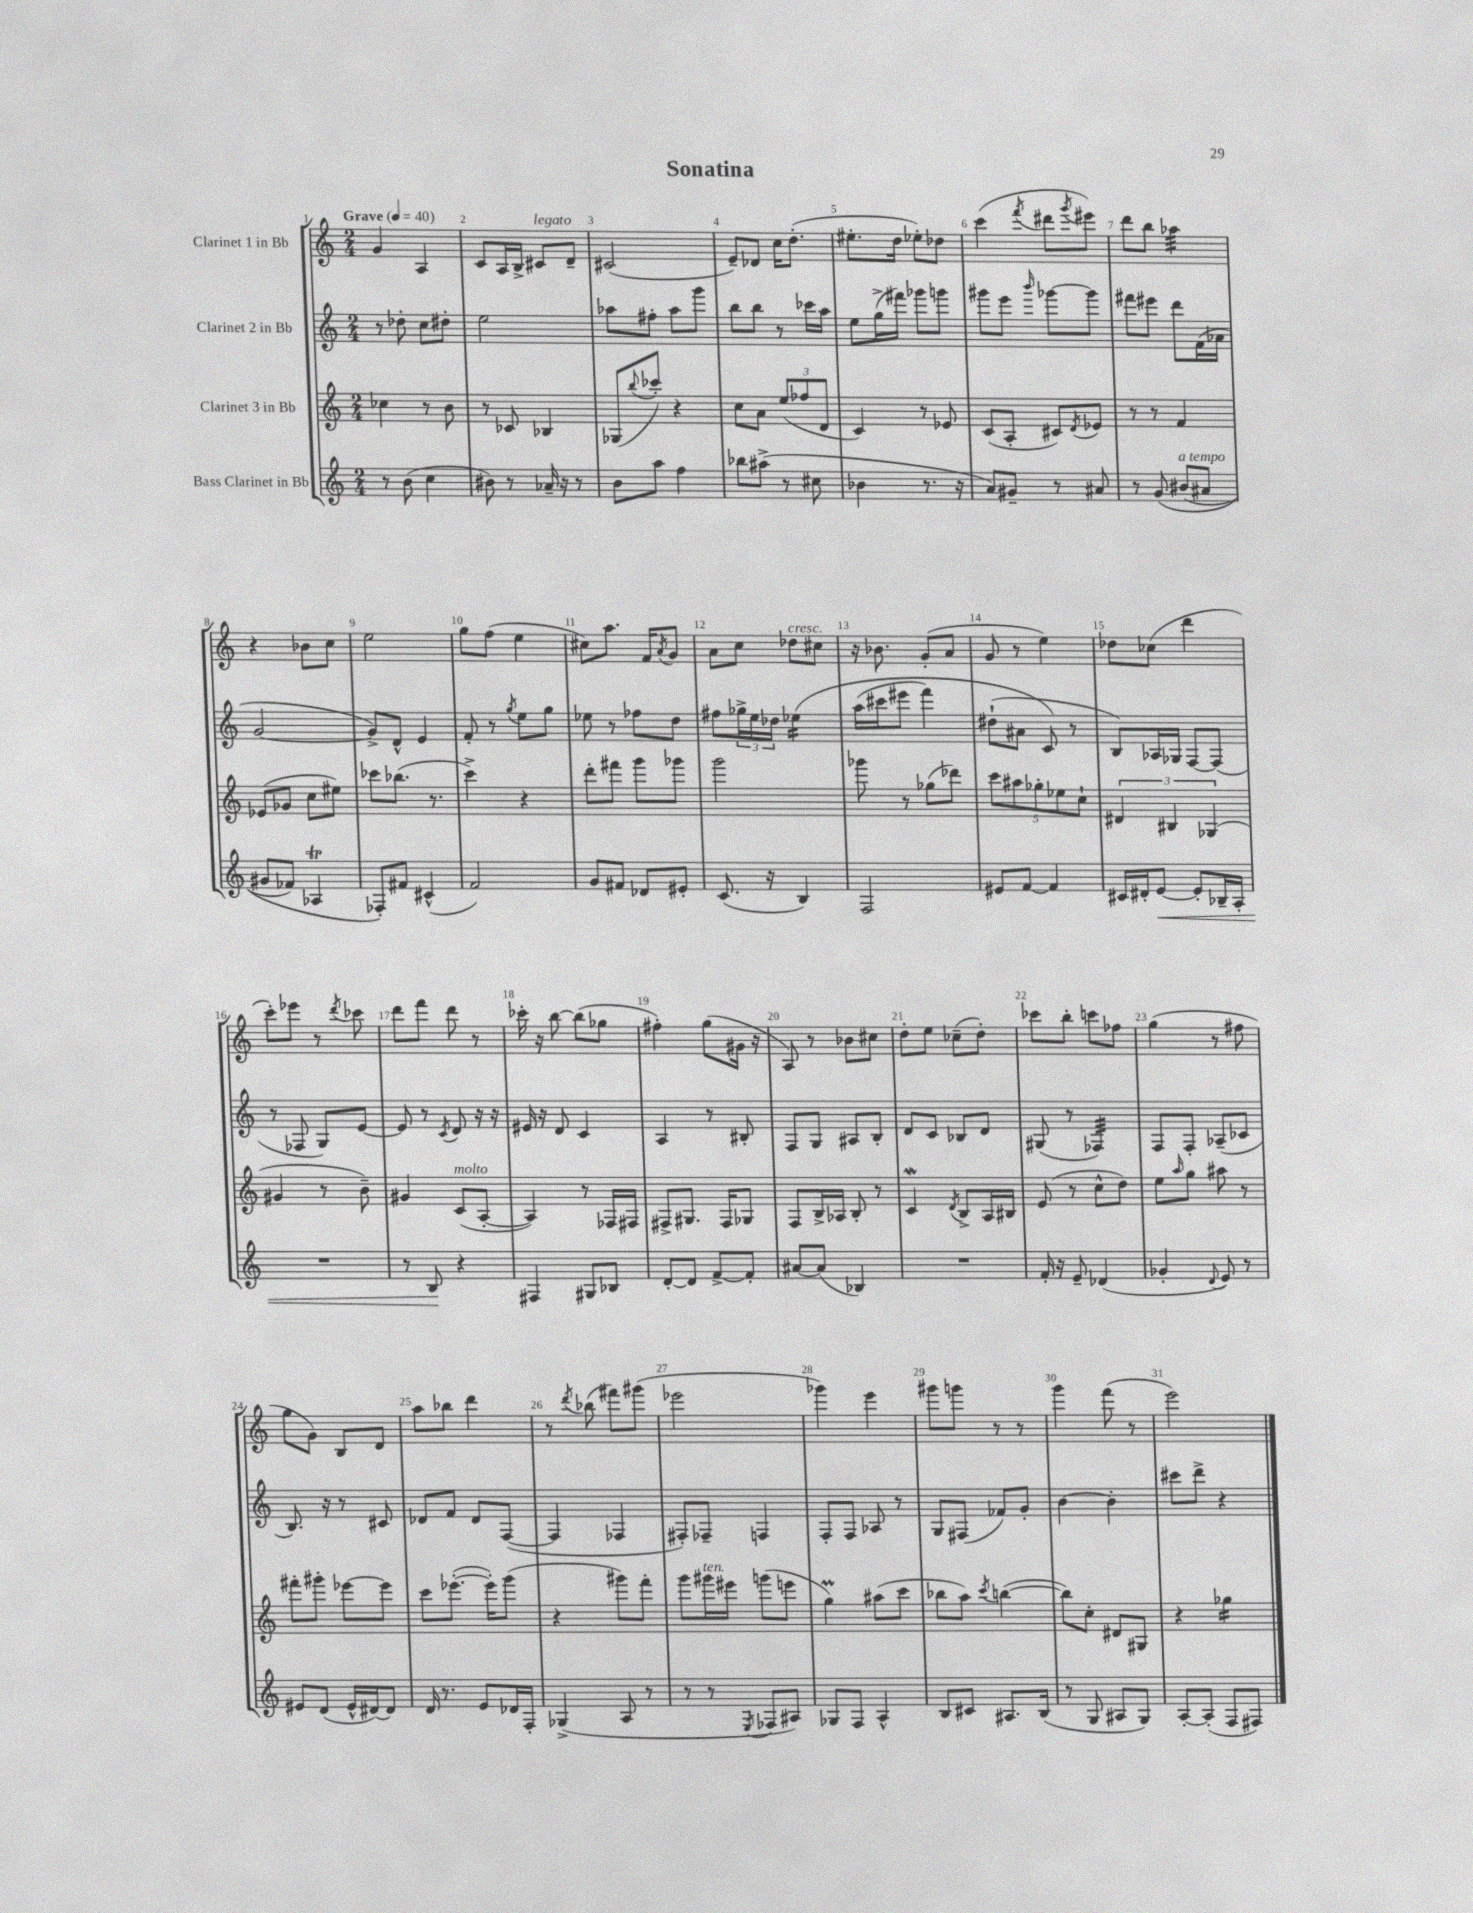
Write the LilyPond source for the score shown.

\header { title = "Sonatina" }
<<
\new StaffGroup <<
\new Staff = "s0" \with { instrumentName = "Clarinet 1 in Bb" } {
    \clef treble \key c \major \numericTimeSignature \time 2/4 \tempo "Grave" 4 = 40
    g'4 a4 |
    c'8 a16 b16-> cis'8^\markup { \italic "legato" } d'8-- |
    cis'2( |
    e'8--) des'8 c''16 d''8.-.( |
    eis''8.-. d''16 ees''8-.) des''8 |
    c'''4( \acciaccatura { f'''8 } dis'''8 \acciaccatura { g'''8 } eis'''8) |
    d'''8 b''8 aes''4:32 |
    r4 bes'8 c''8 |
    e''2 |
    g''8 f''8( e''4 |
    cis''8) a''8. f'16 \acciaccatura { a'8 } g'8 |
    a'8 c''8 des''8^\markup { \italic "cresc." } cis''8 |
    r16 bes'8. g'8-.( a'8 |
    g'8 r8 e''4) |
    des''8 ces''8( d'''4 |
    c'''8-.) ees'''8 r8 \acciaccatura { d'''8 } ces'''8 |
    d'''8 f'''8 d'''8 r8 |
    ces'''16-. r16 b''8~ b''8( ges''8 |
    fis''4-.) g''8( gis'16 r16 |
    a8) r8 bes'8 cis''8 |
    d''8-. e''8 ces''8--( d''8-.) |
    ces'''8 b''8-. c'''8 fes''8 |
    g''4( r8 fis''8 |
    g''8 g'8) b8 d'8 |
    a''8 bes''8 d'''4 |
    r8 \acciaccatura { d'''8 } bes''8( fis'''8) gis'''8( |
    ees'''2 |
    ges'''4) e'''4 |
    gis'''8 g'''8 r8 r8 |
    g'''4 f'''8( r8 |
    e'''2) \bar "|." |
}
\new Staff = "s1" \with { instrumentName = "Clarinet 2 in Bb" } {
    \clef treble \key c \major \numericTimeSignature \time 2/4
    r8 des''8-. c''8 dis''8-. |
    e''2 |
    aes''8 fis''8-. aes''8 g'''8 |
    b''8 b''8 r8 ces'''16 a''16 |
    e''8 g''16->( fis'''16) ges'''8 g'''8 |
    gis'''8 e'''8 \grace { b'''16 } ges'''8~ ges'''8 |
    fis'''8 eis'''8 d'''8 f'16( aes'16 |
    g'2~ |
    g'8->) d'8-^ e'4 |
    f'8-. r8 \acciaccatura { g''8 } e''8 g''8 |
    ees''8 r8 fes''8 d''8 |
    fis''8 \tuplet 3/2 { ges''16-> e''16 des''16 } ees''4:16\( |
    a''16( cis'''16 eis'''8 f'''4) |
    dis''8-!( ais'8 c'8\) r8 |
    b8) aes16 ges16 f8~ f8( |
    r8 fes8 g8) e'8~ |
    e'8 r8 \acciaccatura { c'8 } d'8 r16 r16 |
    eis'16 r16 d'8 c'4 |
    a4 r8 bis8-. |
    f8 g8 ais8 b8-. |
    d'8 c'8 bes8 d'8 |
    gis8( r8 fes4:32) |
    f8 f8-. aes8--( ces'8 |
    b8.) r16 r8 cis'8 |
    des'8 f'8 des'8 f8~( |
    f4 fes4 |
    fis8-.) fes8-- f4 |
    f8-. f8 aes8 r8 |
    g8 fis8( fes'8) g'8-. |
    b'4~ b'4-. |
    cis'''8 d'''8-> r4 \bar "|." |
}
\new Staff = "s2" \with { instrumentName = "Clarinet 3 in Bb" } {
    \clef treble \key c \major \numericTimeSignature \time 2/4
    ces''4 r8 b'8 |
    r8 ces'8 bes4 |
    ges8( \appoggiatura { b''8 } ces'''8-.) r4 |
    c''8 a'8 \tuplet 3/2 { e''8( fes''8 d'8 } |
    c'4) r8 ees'8 |
    c'8( a8-. cis'8) \acciaccatura { d'8 } ees'8 |
    r8 r8 f'4 |
    ees'8( ges'8 c''8 eis''8) |
    ces'''8 bes''8.( r8. |
    c'''4->) r4 |
    d'''8-. fis'''8 g'''8 ges'''8 |
    g'''2 |
    ges'''8 r8 ges''8( des'''8) |
    \tuplet 5/4 { c'''8 ais''8 ges''8-. ees''8 c''8-! } |
    \tuplet 3/2 { dis'4 bis4 ges4( } |
    gis'4 r8 b'8--) |
    gis'4 c'8^\markup { \italic "molto" }( a8~-. |
    a4) r8 fes16 fis16 |
    fis8-> gis8. fis16 ges8 |
    f8 b16-> aes16 b8-. r8 |
    c'4\mordent \acciaccatura { d'8 } b8-> a16 bis16 |
    e'8( r8 c''8-^ d''8) |
    e''8 \grace { a''16 } g''8 ais''8 r8 |
    fis'''8-. gis'''8-. ees'''8~ ees'''8 |
    c'''8 ees'''8.~-.( ees'''16-.) g'''8( |
    r4 gis'''8) f'''8-. |
    g'''8 gis'''16^\markup { \italic "ten." } eis'''16 g'''8( e'''8 |
    g''4\prall) ais''8( c'''8 |
    bes''8 a''8) \acciaccatura { c'''8 } b''4~( |
    b''8) c''8-. dis'8 gis8 |
    r4 ges''4:16 \bar "|." |
}
\new Staff = "s3" \with { instrumentName = "Bass Clarinet in Bb" } {
    \clef treble \key c \major \numericTimeSignature \time 2/4
    r8 b'8( c''4 |
    bis'8) r8 aes'16-- r16 r8 |
    b'8 a''8 f''4 |
    bes''8 ais''8->( r8 cis''8 |
    bes'4 r8. r16 |
    a'8) gis'8-- r8 ais'8 |
    r8 g'8\( bis'8^\markup { \italic "a tempo" }( ais'8 |
    gis'8 fes'8) aes4\trill |
    fes8-.\) fis'8 cis'4-^( |
    f'2) |
    g'8 fis'8 des'8 eis'8-. |
    c'8.( r16 b4) |
    f2 |
    eis'8 f'8~ f'4 |
    cis'16 dis'16-. e'8~\< e'8-. bes16-- a16-. |
    R2 |
    r8 b8\! r4 |
    fis4 gis8 bes8 |
    d'8~-. d'8 f'8~-> f'8-. |
    ais'8~ ais'8( bes4) |
    R2 |
    f'16-. r16 e'8-- des'4( |
    ges'4-. \appoggiatura { d'8 } e'8) r8 |
    eis'8 d'8( eis'16-^ dis'16~) dis'8 |
    d'16 r8. e'8 des'16 f16-. |
    ges4->( a8 r8 |
    r8 r8 \acciaccatura { e8 } fes8 ais8) |
    ges8 f8 a4-^ |
    b8 cis'8 ais8. b16( |
    r8 g8 ais8 g8) |
    a8~-. a8-.( f8 fis8) \bar "|." |
}
>>
>>
\layout { \context { \Score \override BarNumber.break-visibility = ##(#f #t #t) barNumberVisibility = #all-bar-numbers-visible } }
